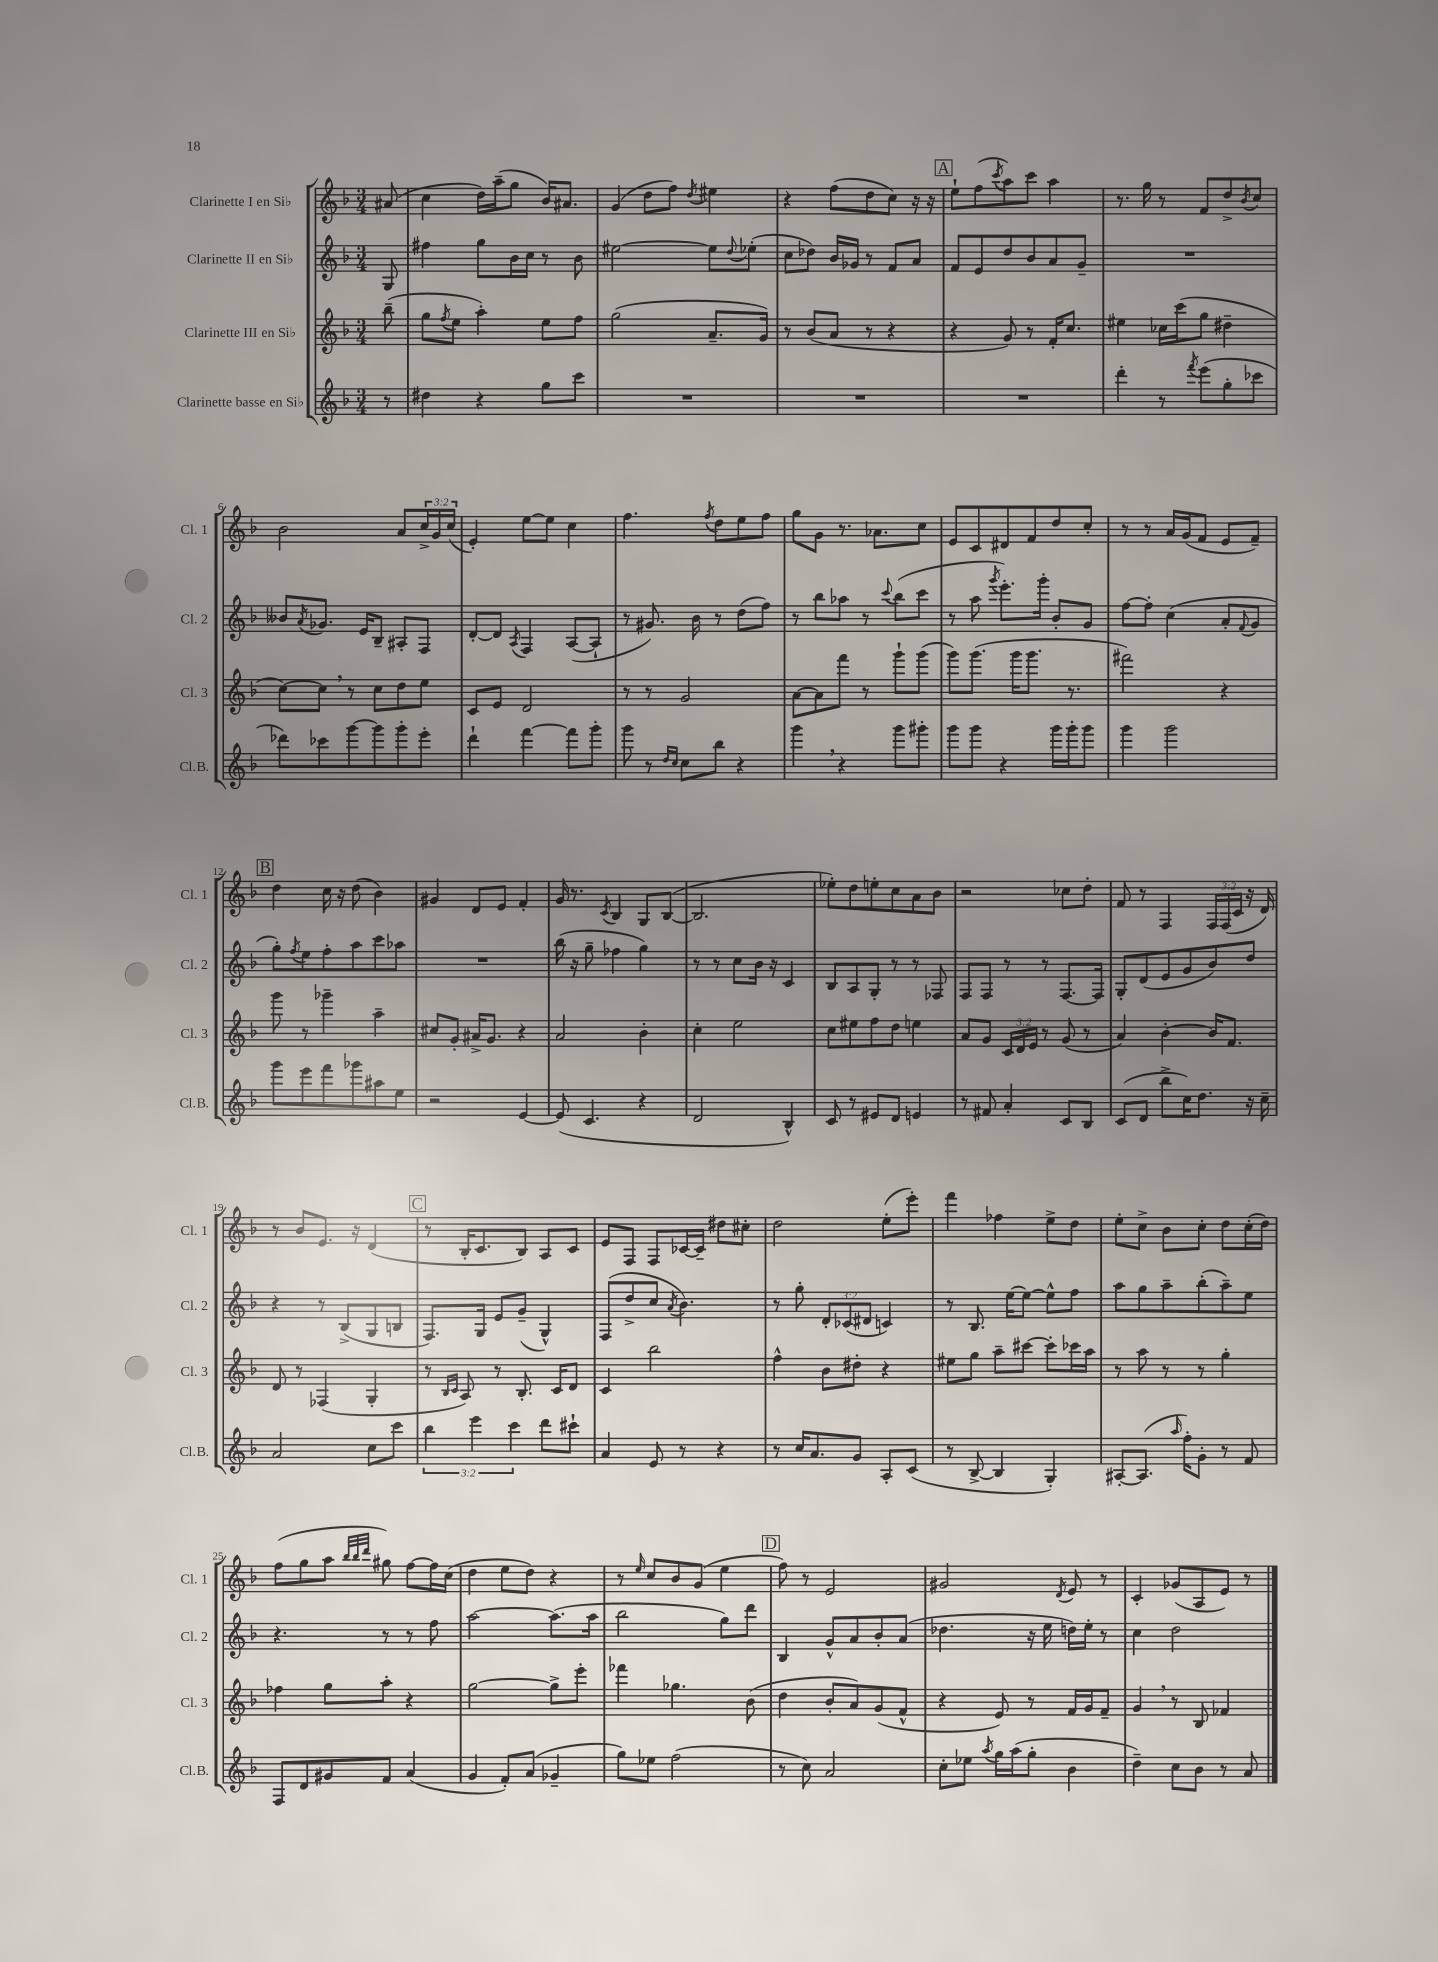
<<
\new StaffGroup <<
\new Staff = "s0" \with { instrumentName = "Clarinette I en Sib" shortInstrumentName = "Cl. 1" } {
    \clef treble \key f \major \numericTimeSignature \time 3/4 \override Staff.TupletNumber.text = #tuplet-number::calc-fraction-text \partial 8
    ais'8( |
    c''4 d''16) a''16--( g''8 bes'16) ais'8. |
    g'4( d''8 f''8) \acciaccatura { d''8 } eis''4 |
    r4 f''8( d''8 c''8) r16 r16 |
    \mark \markup { \box "A" } e''8-! f''8( \acciaccatura { c'''8 } a''8) c'''8 a''4 |
    r8. g''16 r8 f'8 d''8-> \acciaccatura { bes'8 } c''8 |
    bes'2 a'8 \tuplet 3/2 { c''16-> g'16 c''16( } |
    e'4-.) e''8~ e''8 c''4 |
    f''4. \acciaccatura { f''8 } d''8 e''8 f''8 |
    g''8 g'8 r8. aes'8. c''8 |
    e'8 c'8 dis'8 f'8 d''8 c''8-. |
    r8 r8 a'16 g'16( f'8 e'8 f'8--) |
    \mark \markup { \box "B" } d''4 c''16 r16 d''8( bes'4) |
    gis'4 d'8 e'8 f'4-. |
    g'16 r8. \acciaccatura { c'8 } bes4 g8 bes8~( |
    bes2. |
    ees''8-.) d''8 e''8-. c''8 a'8 bes'8 |
    r2 ces''8 d''8-. |
    f'8 r8 f4 \tuplet 3/2 { f16 f16( c'16 } r16 d'16) |
    r8 bes'8 e'8. r16 d'4( |
    \mark \markup { \box "C" } r8 bes16-. c'8. bes8) a8 c'8 |
    e'8 f8 f8 ces'16~ ces'16-- dis''8 cis''8-. |
    d''2 e''8-.( e'''8-.) |
    f'''4 fes''4 e''8-> d''8 |
    e''8-. c''8-> bes'8 c''8-. d''8 c''16-.( d''16) |
    f''8( g''8 a''8 \grace { bes''32 bes''32 d'''32 } gis''8) f''8~ f''16 c''16( |
    d''4 e''8 d''8) r4 |
    r8 \grace { e''16 } c''8 bes'8 g'8( e''4 |
    \mark \markup { \box "D" } f''8) r8 e'2 |
    gis'2 \acciaccatura { d'8 } e'8 r8 |
    c'4-. ges'8( a8 e'8) r8 \bar "|." |
}
\new Staff = "s1" \with { instrumentName = "Clarinette II en Sib" shortInstrumentName = "Cl. 2" } {
    \clef treble \key f \major \numericTimeSignature \time 3/4 \override Staff.TupletNumber.text = #tuplet-number::calc-fraction-text \partial 8
    g8 |
    fis''4 g''8 bes'16 c''16 r8 bes'8 |
    eis''2~ eis''8 \appoggiatura { d''8 } ees''8-.( |
    c''8 des''8) bes'16 ges'16 r8 f'8 a'8 |
    \mark \markup { \box "A" } f'8 e'8 d''8 bes'8 a'8 g'8-- |
    R2. |
    beses'8 \acciaccatura { a'8 } ges'8. e'16 bes8-- ais8-. f8 |
    d'8~-. d'8 \acciaccatura { a8 } f4 a8~( a8-! |
    r8 gis'8.) bes'16 r8 d''8( f''8) |
    r8 bes''8 aes''8 r8 \appoggiatura { c'''8 } bes''8( c'''8 |
    r8 a''8 \acciaccatura { g'''8 } e'''8.-.) g'''16-. bes'8-. g'8 |
    f''8~ f''8-. c''4( a'8-. \appoggiatura { f'8 } g'8 |
    \mark \markup { \box "B" } g''8-.) \acciaccatura { f''8 } e''8 f''8-. a''8 c'''8 aes''8 |
    R2. |
    bes''16( r16 g''8-- fes''4 g''4) |
    r8 r8 c''8 bes'16 r16 c'4 |
    bes8 a8 g8-. r8 r8 fes8 |
    f8 f8 r8 r8 f8.~ f16 |
    g8-. d'8( e'8 g'8 bes'8) d''8 |
    r4 r8 bes8->( g8 b8 |
    \mark \markup { \box "C" } f8.) g16 e'8 g'8--( g4-^) |
    f8( d''8-> c''8 \acciaccatura { a'8 } bes'4.) |
    r8 g''8-. \tuplet 3/2 { d'8-. ces'8( dis'8 } c'4) |
    r8 bes8. e''16~ e''8~ e''8-^ f''8 |
    a''8 g''8 a''8-- bes''8-.( a''8--) e''8 |
    r4. r8 r8 f''8 |
    a''2~ a''8.( a''16 |
    bes''2 g''8) d'''8 |
    \mark \markup { \box "D" } bes4 g'8-^ a'8 bes'8-. a'8( |
    des''4. r16 e''16 d''16) e''16-. r8 |
    c''4 d''2 \bar "|." |
}
\new Staff = "s2" \with { instrumentName = "Clarinette III en Sib" shortInstrumentName = "Cl. 3" } {
    \clef treble \key f \major \numericTimeSignature \time 3/4 \override Staff.TupletNumber.text = #tuplet-number::calc-fraction-text \partial 8
    bes''8--( |
    g''8 \acciaccatura { f''8 } e''8 a''4-.) e''8 f''8 |
    g''2( a'8.-- g'16) |
    r8 bes'8( a'8 r8 r4 |
    \mark \markup { \box "A" } r4 g'8) r8 f'16-. c''8. |
    eis''4 ces''16 c'''16( g''8 dis''4-- |
    c''8~) c''8 \breathe r8 c''8 d''8 e''8 |
    c'8 e'8 d'2 |
    r8 r8 g'2 |
    a'8~ a'8 f'''8 r8 g'''8-! g'''8( |
    g'''8) g'''8.( g'''16 g'''8. r8. |
    fis'''2) r4 |
    \mark \markup { \box "B" } g'''8 r8 ges'''4-- a''4-- |
    cis''8 g'8-. ais'16-> g'8. r4 |
    a'2 bes'4-. |
    c''4-. e''2 |
    c''8 eis''8 f''8 d''8 e''4 |
    a'8 g'8 \tuplet 3/2 { c'16 d'16 e'16 } r8 g'8( r8 |
    a'4) bes'4~-. bes'16 f'8. |
    d'8 r8 fes4( g4-. |
    \mark \markup { \box "C" } r8 \grace { bes16 c'16 } a8) r8 bes8.-. c'16 d'8 |
    c'4 bes''2 |
    f''4-^ bes'8 dis''8-. r4 |
    eis''8 g''8 a''8-- cis'''8~ cis'''8-. ces'''16 a''16 |
    r8 a''8 r8 r8 g''4-. |
    fes''4 g''8 a''8-. r4 |
    g''2~ g''8-> e'''8-. |
    fes'''4 ges''4. bes'8( |
    \mark \markup { \box "D" } d''4 bes'8-. a'8) g'8( f'8-^ |
    r4 e'8) r8 f'16 g'16 f'8-- |
    g'4 \breathe r8 bes8 fes'4 \bar "|." |
}
\new Staff = "s3" \with { instrumentName = "Clarinette basse en Sib" shortInstrumentName = "Cl.B." } {
    \clef treble \key f \major \numericTimeSignature \time 3/4 \override Staff.TupletNumber.text = #tuplet-number::calc-fraction-text \partial 8
    r8 |
    dis''4 r4 g''8 c'''8 |
    R2. |
    R2. |
    \mark \markup { \box "A" } R2. |
    d'''4-. r8 \acciaccatura { f'''8 } e'''8( g''8-. ces'''8 |
    des'''8) ces'''8 g'''8~ g'''8 g'''8-. e'''8-. |
    d'''4-! f'''4~ f'''8 g'''8-. |
    g'''8 r8 \grace { d''16 c''16 } c''8 bes''8 r4 |
    g'''4 \breathe r4 g'''8 gis'''8-. |
    g'''8 g'''8 r4 g'''16 g'''16-. g'''8 |
    g'''4 g'''2 |
    \mark \markup { \box "B" } g'''8 e'''8 f'''8 ges'''8 ais''8 e''8 |
    r2 e'4~ |
    e'8( c'4. r4 |
    d'2 bes4-^) |
    c'8 r8 eis'8 d'8 e'4 |
    r8 fis'8 a'4-. c'8 bes8 |
    c'8( d'8 bes''8-> c''16) d''8. r16 c''16-- |
    a'2 c''8 c'''8 |
    \mark \markup { \box "C" } \tuplet 3/2 { bes''4 e'''4 c'''4 } d'''8 cis'''8-! |
    a'4 e'8 r8 r4 |
    r8 c''16 a'8. g'8 a8-. c'8( |
    r8 bes8~-> bes4 g4-.) |
    ais8~-. ais8.( \grace { a''16 } f''16-.) g'8-. r8 f'8 |
    f8 d'8 gis'8 f'8 a'4( |
    g'4 f'8-.) a'8( ges'4-- |
    g''8) ees''8 f''2( |
    \mark \markup { \box "D" } r8 c''8) a'2 |
    c''8-. ees''8 \acciaccatura { a''8 } g''16 a''16( g''8-. bes'4 |
    d''4--) c''8 bes'8 r8 a'8 \bar "|." |
}
>>
>>
